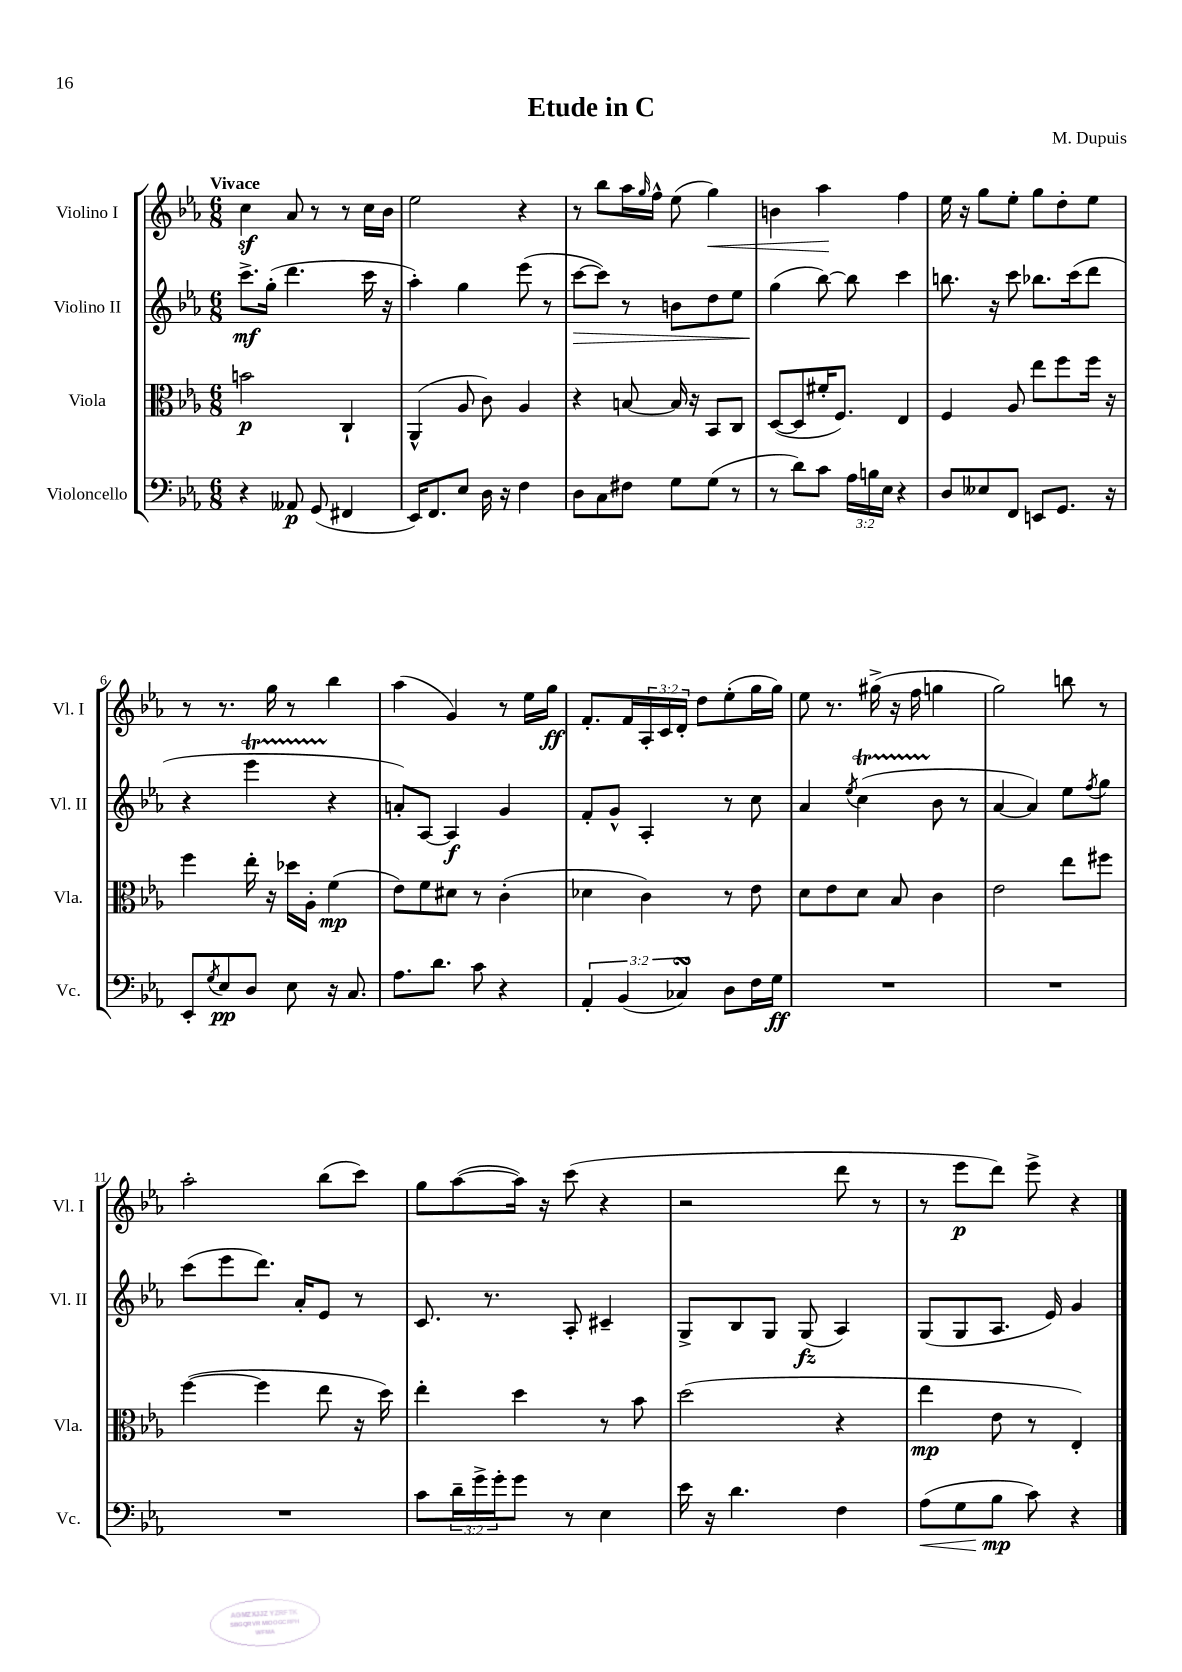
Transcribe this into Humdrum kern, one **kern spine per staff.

**kern	**dynam	**kern	**dynam	**kern	**dynam	**kern	**dynam
*part4	*part4	*part3	*part3	*part2	*part2	*part1	*part1
*staff4	*staff4	*staff3	*staff3	*staff2	*staff2	*staff1	*staff1
*I"Violoncello	*	*I"Viola	*	*I"Violino II	*	*I"Violino I	*
*I'Vc.	*	*I'Vla.	*	*I'Vl. II	*	*I'Vl. I	*
*clefF4	*	*clefC3	*	*clefG2	*	*clefG2	*
*k[b-e-a-]	*	*k[b-e-a-]	*	*k[b-e-a-]	*	*k[b-e-a-]	*
*M6/8	*	*M6/8	*	*M6/8	*	*M6/8	*
=1	=1	=1	=1	=1	=1	=1	=1
!	!	!	!	!	!	!LO:TX:a:B:t=Vivace	!
4r	.	2bn\	p	8.ccc^\L	mf	4ccz\	.
.	.	.	.	(16gg'\Jk	.	.	.
8AA--X/	p	.	.	4.ddd\	.	8a-/	.
(8GG/	.	.	.	.	.	8r	.
4FF#X/	.	4C`/	.	.	.	8r	.
.	.	.	.	16ccc\	.	16cc\LL	.
.	.	.	.	16r	.	16b-\JJ	.
=2	=2	=2	=2	=2	=2	=2	=2
16EE-/KL)	.	(4AA-^^/	.	4aa-'\)	.	2ee-\	.
8.FF/	.	.	.	.	.	.	.
8E-/J	.	8A-/	.	4gg\	.	.	.
16D\	.	8c\)	.	.	.	.	.
16r	.	.	.	.	.	.	.
4F\	.	4A-/	.	(8eee-\	.	4r	.
.	.	.	.	8r	.	.	.
=3	=3	=3	=3	=3	=3	=3	=3
!	!	!	!	!	!LO:HP:b	!	!
8D\L	.	4r	.	[8ccc\L	>	8r	.
8C\	.	.	.	8ccc\J])	.	8bb-\L	.
8F#X\J	.	[8Bn/	.	8r	.	16aa-\L	.
.	.	.	.	.	.	16qqgg/	.
.	.	.	.	.	.	16ff^^\JJ	.
8G\L	.	16B/]	.	8bn\L	.	(8ee-\	.
.	.	16r	.	.	.	.	.
!	!	!	!	!	!	!	!LO:HP:b
(8G\J	.	8BB-/L	.	8dd\	.	4gg\)	<
8r	.	8C/J	.	8ee-\J	.	.	.
=4	=4	=4	=4	=4	=4	=4	=4
8r	.	([8D/L	.	(4gg\	.	4bn\	.
8d\L)	.	8D/]	.	.	.	.	.
8c\J	.	16f#X'/K	.	[8bb-\)	]	4aa-\	.
.	.	8.F/J)	.	.	.	.	.
24A-\LL	.	.	.	8bb-\]	.	.	.
24Bn\	.	.	.	.	.	.	.
24E-\JJ	.	.	.	.	.	.	.
4r	.	4E-/	.	4ccc\	.	4ff\	[
=5	=5	=5	=5	=5	=5	=5	=5
8D/L	.	4F/	.	8.bbn\	.	16ee-\	.
.	.	.	.	.	.	16r	.
8E--X/	.	.	.	.	.	8gg\L	.
.	.	.	.	16r	.	.	.
8FF/J	.	8A-/	.	8ccc\	.	8ee-'\J	.
8EEn/L	.	8ee-\L	.	8.bb-X\L	.	8gg\L	.
8.GG/J	.	8ff\	.	.	.	8dd'\	.
.	.	.	.	(16ccc\k	.	.	.
.	.	16ff\Jk	.	8ddd\J	.	8ee-\J	.
16r	.	16r	.	.	.	.	.
!!LO:LB:g=z
=6	=6	=6	=6	=6	=6	=6	=6
8EE-'/L	.	4ff\	.	4r	.	8r	.
8qG/	.	.	.	.	.	.	.
8E-/	pp	.	.	.	.	8.r	.
8D/J	.	16ee-'\	.	4eee-T\	.	.	.
.	.	16r	.	.	.	16gg\	.
8E-\	.	16dd-X\LL	.	.	.	8r	.
.	.	16A-'\JJ	.	.	.	.	.
16r	.	(4f\	mp	4r	.	4bb-\	.
8.C/	.	.	.	.	.	.	.
=7	=7	=7	=7	=7	=7	=7	=7
8.A-\L	.	8e-\L)	.	8an'/L)	.	(4aa-\	.
.	.	8f\	.	[8A-/J	.	.	.
8.d\J	.	.	.	.	.	.	.
.	.	8d#X\J	.	4A-/]	f	4g/)	.
8c\	.	8r	.	.	.	.	.
4r	.	(4c'\	.	4g/	.	8r	.
.	.	.	.	.	.	16ee-\LL	.
.	.	.	.	.	.	16gg\JJ	ff
=8	=8	=8	=8	=8	=8	=8	=8
6AA-'/	.	4d-X\	.	8f'/L	.	8.f'/L	.
.	.	.	.	8g^^/J	.	.	.
(6BB-/	.	.	.	.	.	.	.
.	.	.	.	.	.	16f/L	.
.	.	4c\)	.	4A-'/	.	24A-'/	.
.	.	.	.	.	.	24c/	.
6C-XsSSs/)	.	.	.	.	.	24d'/JJ	.
.	.	.	.	.	.	8dd\L	.
8D\L	.	8r	.	8r	.	(8ee-'\	.
16F\L	.	8e-\	.	8cc\	.	16gg\L	.
16G\JJ	ff	.	.	.	.	16gg\JJ)	.
=9	=9	=9	=9	=9	=9	=9	=9
2.r	.	8d\L	.	4a-/	.	8ee-\	.
.	.	8e-\	.	.	.	8.r	.
.	.	.	.	8qee-/	.	.	.
.	.	8d\J	.	(4ccT\	.	.	.
.	.	.	.	.	.	(16gg#X^\	.
.	.	8B-/	.	.	.	16r	.
.	.	.	.	.	.	16ff\	.
.	.	4c\	.	8b-\	.	4ggn\	.
.	.	.	.	8r	.	.	.
=10	=10	=10	=10	=10	=10	=10	=10
2.r	.	2e-\	.	[4a-/	.	2gg\)	.
.	.	.	.	4a-/])	.	.	.
.	.	8ee-\L	.	8ee-\L	.	8bbn\	.
.	.	.	.	8qff/	.	.	.
.	.	8ff#X\J	.	8gg\J	.	8r	.
!!LO:LB:g=z
=11	=11	=11	=11	=11	=11	=11	=11
2.r	.	([4ff\	.	(8ccc\L	.	2aa-'\	.
.	.	.	.	8eee-\	.	.	.
.	.	4ff\]	.	8.ddd\J)	.	.	.
.	.	.	.	16a-'/KL	.	.	.
.	.	8ee-\	.	8e-/J	.	(8bb-\L	.
.	.	16r	.	8r	.	8ccc\J)	.
.	.	16dd\)	.	.	.	.	.
=12	=12	=12	=12	=12	=12	=12	=12
8c\L	.	4ee-'\	.	8.c/	.	8gg\L	.
24d~\L	.	.	.	.	.	([8aa-\	.
24g^\	.	.	.	.	.	.	.
.	.	.	.	8.r	.	.	.
24g'\J	.	.	.	.	.	.	.
8g\J	.	4dd\	.	.	.	16aa-\Jk])	.
.	.	.	.	.	.	16r	.
8r	.	.	.	8A-'/	.	(8ccc\	.
4E-\	.	8r	.	4c#X~/	.	4r	.
.	.	8b-\	.	.	.	.	.
=13	=13	=13	=13	=13	=13	=13	=13
16e-\	.	(2dd\	.	8G^/L	.	2r	.
16r	.	.	.	.	.	.	.
4.d\	.	.	.	8B-/	.	.	.
.	.	.	.	8G/J	.	.	.
.	.	.	.	(8G/	fz	.	.
4F\	.	4r	.	4A-/)	.	8ddd\	.
.	.	.	.	.	.	8r	.
=14	=14	=14	=14	=14	=14	=14	=14
!	!LO:HP:b	!	!	!	!	!	!
(8A-\L	<	4ee-\	mp	(8G/L	.	8r	.
8G\	.	.	.	8G/	.	8eee-\L	p
8B-\J	mp	8e-\	.	8.A-/J	.	8ddd\J)	.
8c\)	[	8r	.	.	.	8eee-^\	.
.	.	.	.	16e-/)	.	.	.
4r	.	4E-'/)	.	4g/	.	4r	.
==	==	==	==	==	==	==	==
*-	*-	*-	*-	*-	*-	*-	*-
